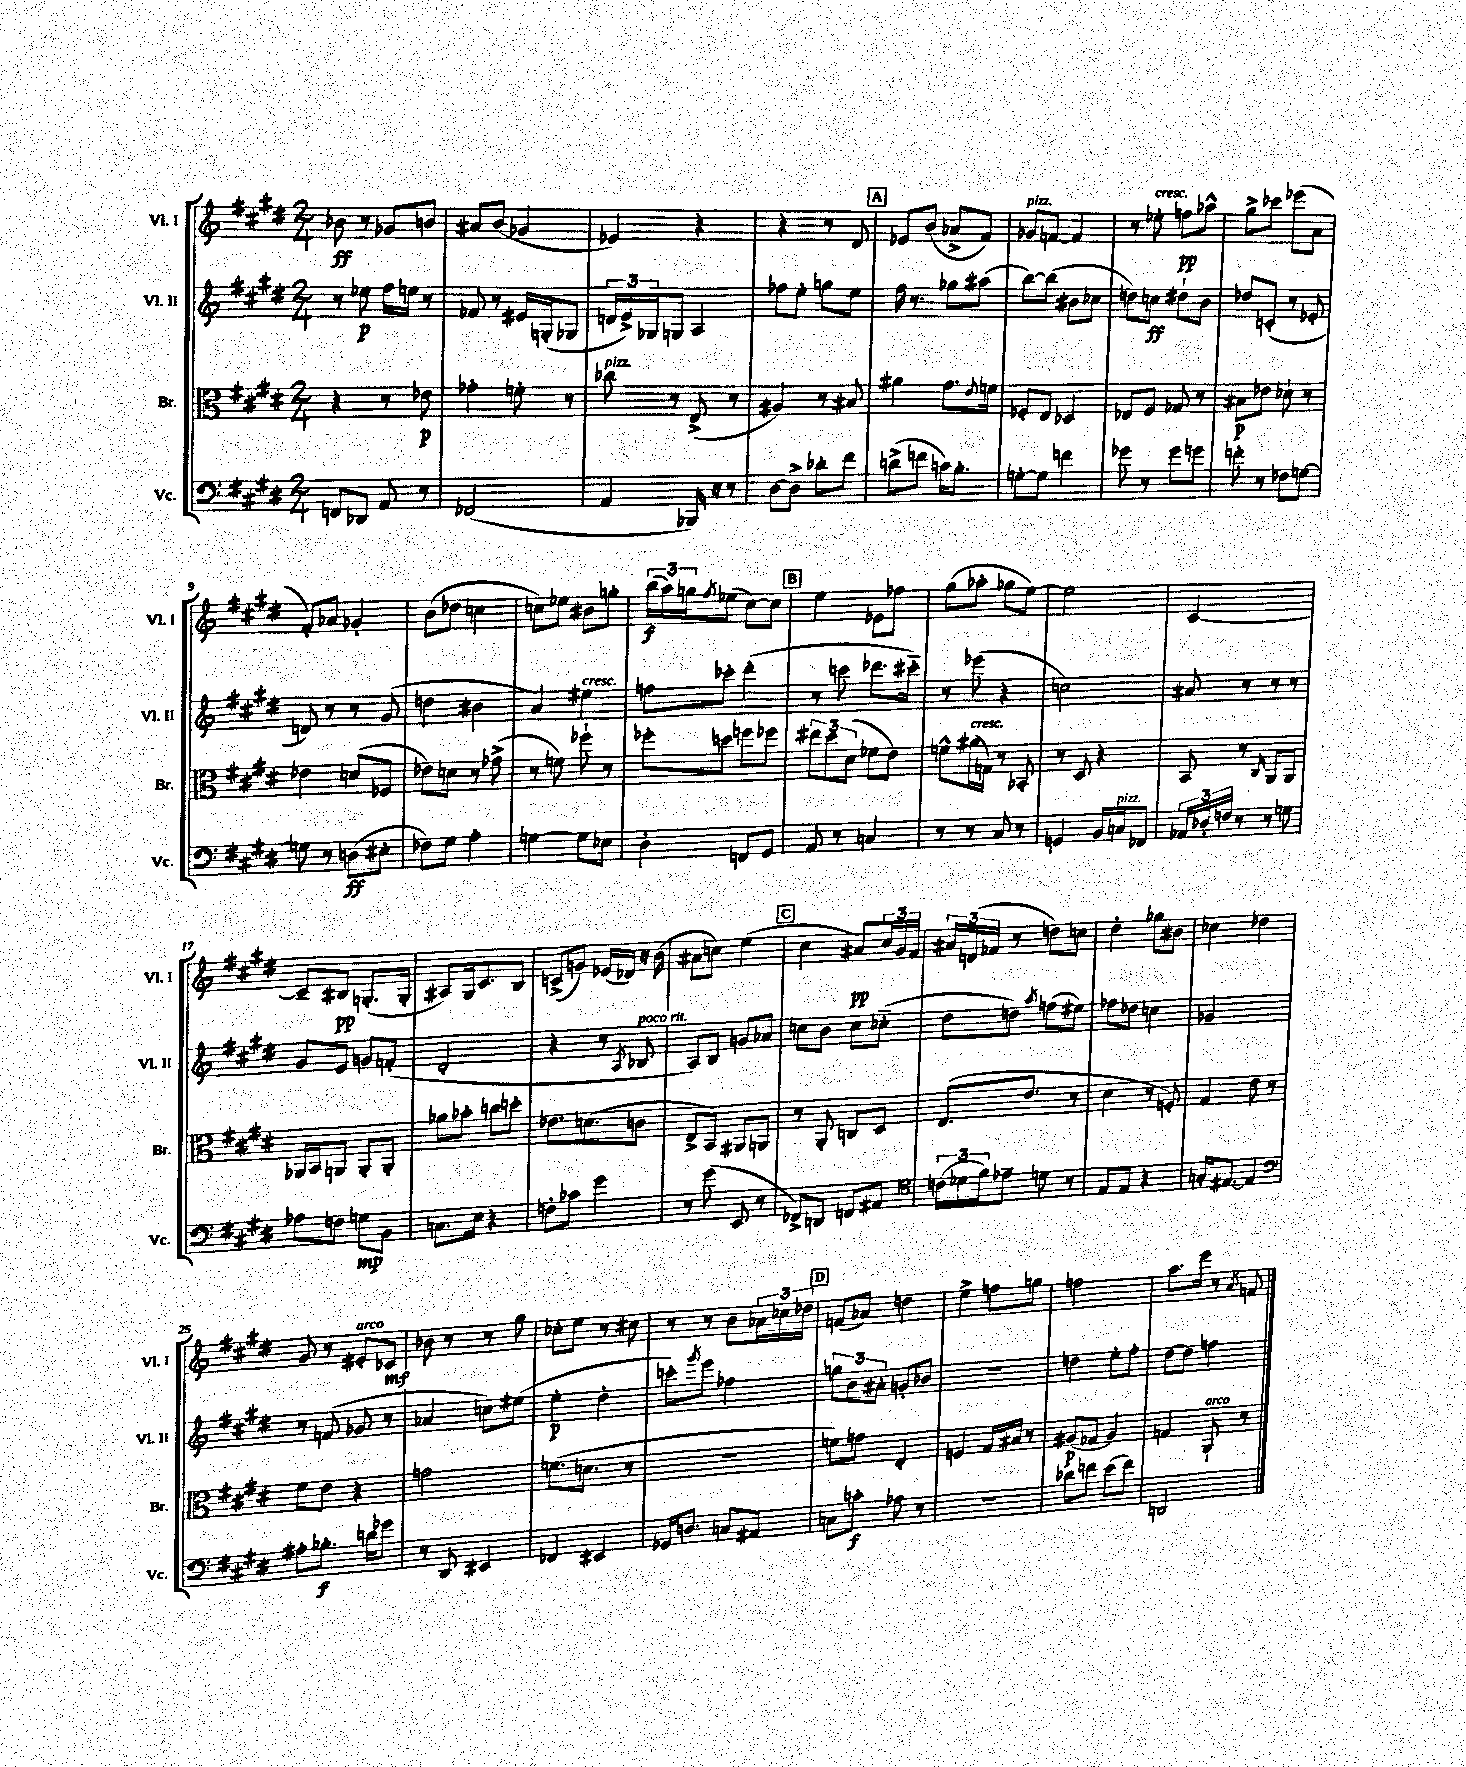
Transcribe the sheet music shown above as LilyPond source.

<<
\new StaffGroup <<
\new Staff = "s0" \with { instrumentName = "Vl. I" shortInstrumentName = "Vl. I" } {
    \clef treble \key e \major \numericTimeSignature \time 2/4
    bes'8\ff r8 ges'8 b'8 |
    ais'8 b'8( ges'4 |
    ees'4) r4 |
    r4 r8 dis'8 |
    \mark \markup { \box "A" } ees'8 b'8( aes'8-> fis'8) |
    ges'8^\markup { \italic "pizz." } f'8~ f'4 |
    r8 ees''8-.^\markup { \italic "cresc." } f''8\pp aes''8-^ |
    gis''8-> ces'''8 ees'''8( a'8 |
    fis'8-.) aes'8 ges'4-. |
    b'8( des''8 c''4 |
    c''8) ees''8 bis'8 g''8-. |
    \tuplet 3/2 { b''16\f( a''16) g''16 } \acciaccatura { fis''8 } ees''8( cis''8~) cis''8 |
    \mark \markup { \box "B" } e''4 ees'8 fes''8 |
    gis''8( aes''8-. ges''8 e''8~) |
    e''2 |
    cis'2~ |
    cis'8-- bis8\pp g8.-.( g16-. |
    ais8) gis16 cis'8. b8 |
    c'8->( g'8) ees'16( des'16) r16 b'16( |
    ais'8 c''8) e''4( |
    \mark \markup { \box "C" } cis''4 ais'8\pp) \tuplet 3/2 { cis''16 gis'16 fis'16 } |
    \tuplet 3/2 { ais'16 d'16( fes'16 } r8 d''8) c''8 |
    dis''4-. ges''8 bis'8 |
    ces''4 des''4 |
    gis'8 r8 eis'8-.^\markup { \italic "arco" } ces'8\mf |
    bes'8 r8 r8 gis''8 |
    ces''8-. e''8 r8 cis''8 |
    r8 r8 b'8 \tuplet 3/2 { aes'16 ces''16 des''16 } |
    \mark \markup { \box "D" } f'8( aes'8) d''4 |
    e''4-> f''8 g''8 |
    f''2 |
    a''8. e'''16 r8 \acciaccatura { a'8 } f'8 \bar "|." |
}
\new Staff = "s1" \with { instrumentName = "Vl. II" shortInstrumentName = "Vl. II" } {
    \clef treble \key e \major \numericTimeSignature \time 2/4
    r8 ees''8\p fis''16 e''16 r8 |
    fes'8 r8 eis'16 g16-.( ges8 |
    \tuplet 3/2 { d'16 e'16->) ges16 } g8 a4 |
    fes''8 e''8-. g''8 e''8 |
    \mark \markup { \box "A" } fis''16 r8. ges''8 ais''8( |
    b''8~) b''8( bis'8 ces''8 |
    d''8) c''8\ff dis''8-! b'8 |
    des''8 c'8-.( r8 ees'8-. |
    d'8) r8 r8 gis'8( |
    d''4 bis'4 |
    a'4) eis''4^\markup { \italic "cresc." } |
    f''8 ces'''8-. dis'''4-.( |
    \mark \markup { \box "B" } r8 c'''8 des'''8. cis'''16-_) |
    r8 ees'''8( r4 |
    c''2) |
    ais'8 r8 r8 r8 |
    gis'8 e'8 g'8 f'8-.( |
    dis'2-. |
    r4 r8 \acciaccatura { a8 } bes8^\markup { \italic "poco rit." } |
    a8) b8 g'8 aes'8 |
    \mark \markup { \box "C" } c''8 b'8 c''8 ces''8-_( |
    dis''8 d''8) \acciaccatura { a''8 } f''8( eis''8) |
    fes''8 des''8 c''4 |
    ges'2 |
    r8 f'8( ges'8 r8 |
    aes'4 c''8) eis''8( |
    e''4-.\p dis''4-. |
    c'''8-.) \acciaccatura { gis'''8 } e'''8 fes''4 |
    \mark \markup { \box "D" } \tuplet 3/2 { g''8 b'8 ais'8-. } g'8-. bes'8 |
    R2 |
    d''4 e''8-. fis''8-. |
    dis''8~ dis''8 f''4 \bar "|." |
}
\new Staff = "s2" \with { instrumentName = "Br." shortInstrumentName = "Br." } {
    \clef alto \key e \major \numericTimeSignature \time 2/4
    r4 r8 ees'8\p |
    ges'4-. f'8-. r8 |
    ces''8^\markup { \italic "pizz." } r8 e8->( r8 |
    ais4) r8 bis8 |
    \mark \markup { \box "A" } ais'4 gis'8. \appoggiatura { e'8 } f'16 |
    fes8-. e8 des4 |
    ees8 fis8 ges8 r8 |
    bis8\p ees'8 des'8-! r8 |
    ees'4 d'8( fes8 |
    ees'8) d'8 r8 ges'8->( |
    r8 f'8) fes''8-! r8 |
    fes''8-. d''8 f''8 fes''8 |
    \mark \markup { \box "B" } \tuplet 3/2 { eis''8 dis''8 dis'8( } fes'8 e'8) |
    f'8-^ ais'16^\markup { \italic "cresc." }( g16) r8 bes,8-. |
    r8 dis8 r4 |
    b,8 r8 \grace { cis16 } a,8 a,8 |
    aes,16 b,16 a,8 a,8-. a,8-. |
    aes'8 bes'8-. c''8 d''8-. |
    ees'8. d'8.( c'8 |
    e8-> b,8) ais,8 a,8 |
    \mark \markup { \box "C" } r8 a,8-. c8 dis8 |
    e8.( e'8. r8 |
    dis'4 r8 f8-.) |
    gis4 e'8 r8 |
    fis'8 e'8 r4 |
    g'2 |
    f'8.( d'8. r8 |
    R2 |
    \mark \markup { \box "D" } f'8) g'8 e4-. |
    f4 gis16 bis16 r8 |
    ais8\p( ges8 ais4) |
    g4 a,8-!^\markup { \italic "arco" } r8 \bar "|." |
}
\new Staff = "s3" \with { instrumentName = "Vc." shortInstrumentName = "Vc." } {
    \clef bass \key e \major \numericTimeSignature \time 2/4
    f,8 des,8 a,8 r8 |
    fes,2( |
    a,4 bes,,16) r16 r8 |
    dis8~ dis8-> des'8-. fis'8 |
    \mark \markup { \box "A" } d'8->( f'8 c'16) b8.-. |
    g8~-. g8 f'4 |
    ges'8 r8 ges'8 g'8 |
    f'8-. r8 fes8 g8~ |
    g8 r8 d8\ff( eis8-. |
    fes8) gis8 a4-. |
    g4~ g8 ees8 |
    dis4-. f,8 gis,8 |
    \mark \markup { \box "B" } a,8 r8 c4 |
    r8 r8 cis8 r8 |
    g,4 b,16 c16^\markup { \italic "pizz." } fes,8 |
    \tuplet 3/2 { aes,16 des16-. f16 } r8 r8 g8 |
    aes8 f8 g8\mp b,8 |
    c8. e16 r4 |
    f8-. ces'8 gis'4 |
    r8 gis'8( e,8 r8 |
    \mark \markup { \box "C" } fes,8->) d,8 f,8 ais,8 |
    \clef tenor \tuplet 3/2 { c'16( des'16 fis'16) } ees'8-- d'8 r8 |
    e8 e8 r4 |
    g16-. eis8.~ eis4 |
    \clef bass ais8-. bes8.-.\f d'16 ges'8 |
    r8 dis,8 eis,4 |
    fes,4 eis,4 |
    ges,16 d8. c8 ais,8 |
    \mark \markup { \box "D" } c8 c'8-.\f aes8 r8 |
    R2 |
    des'8 f'8 e'8( f'8) |
    d,2 \bar "|." |
}
>>
>>
